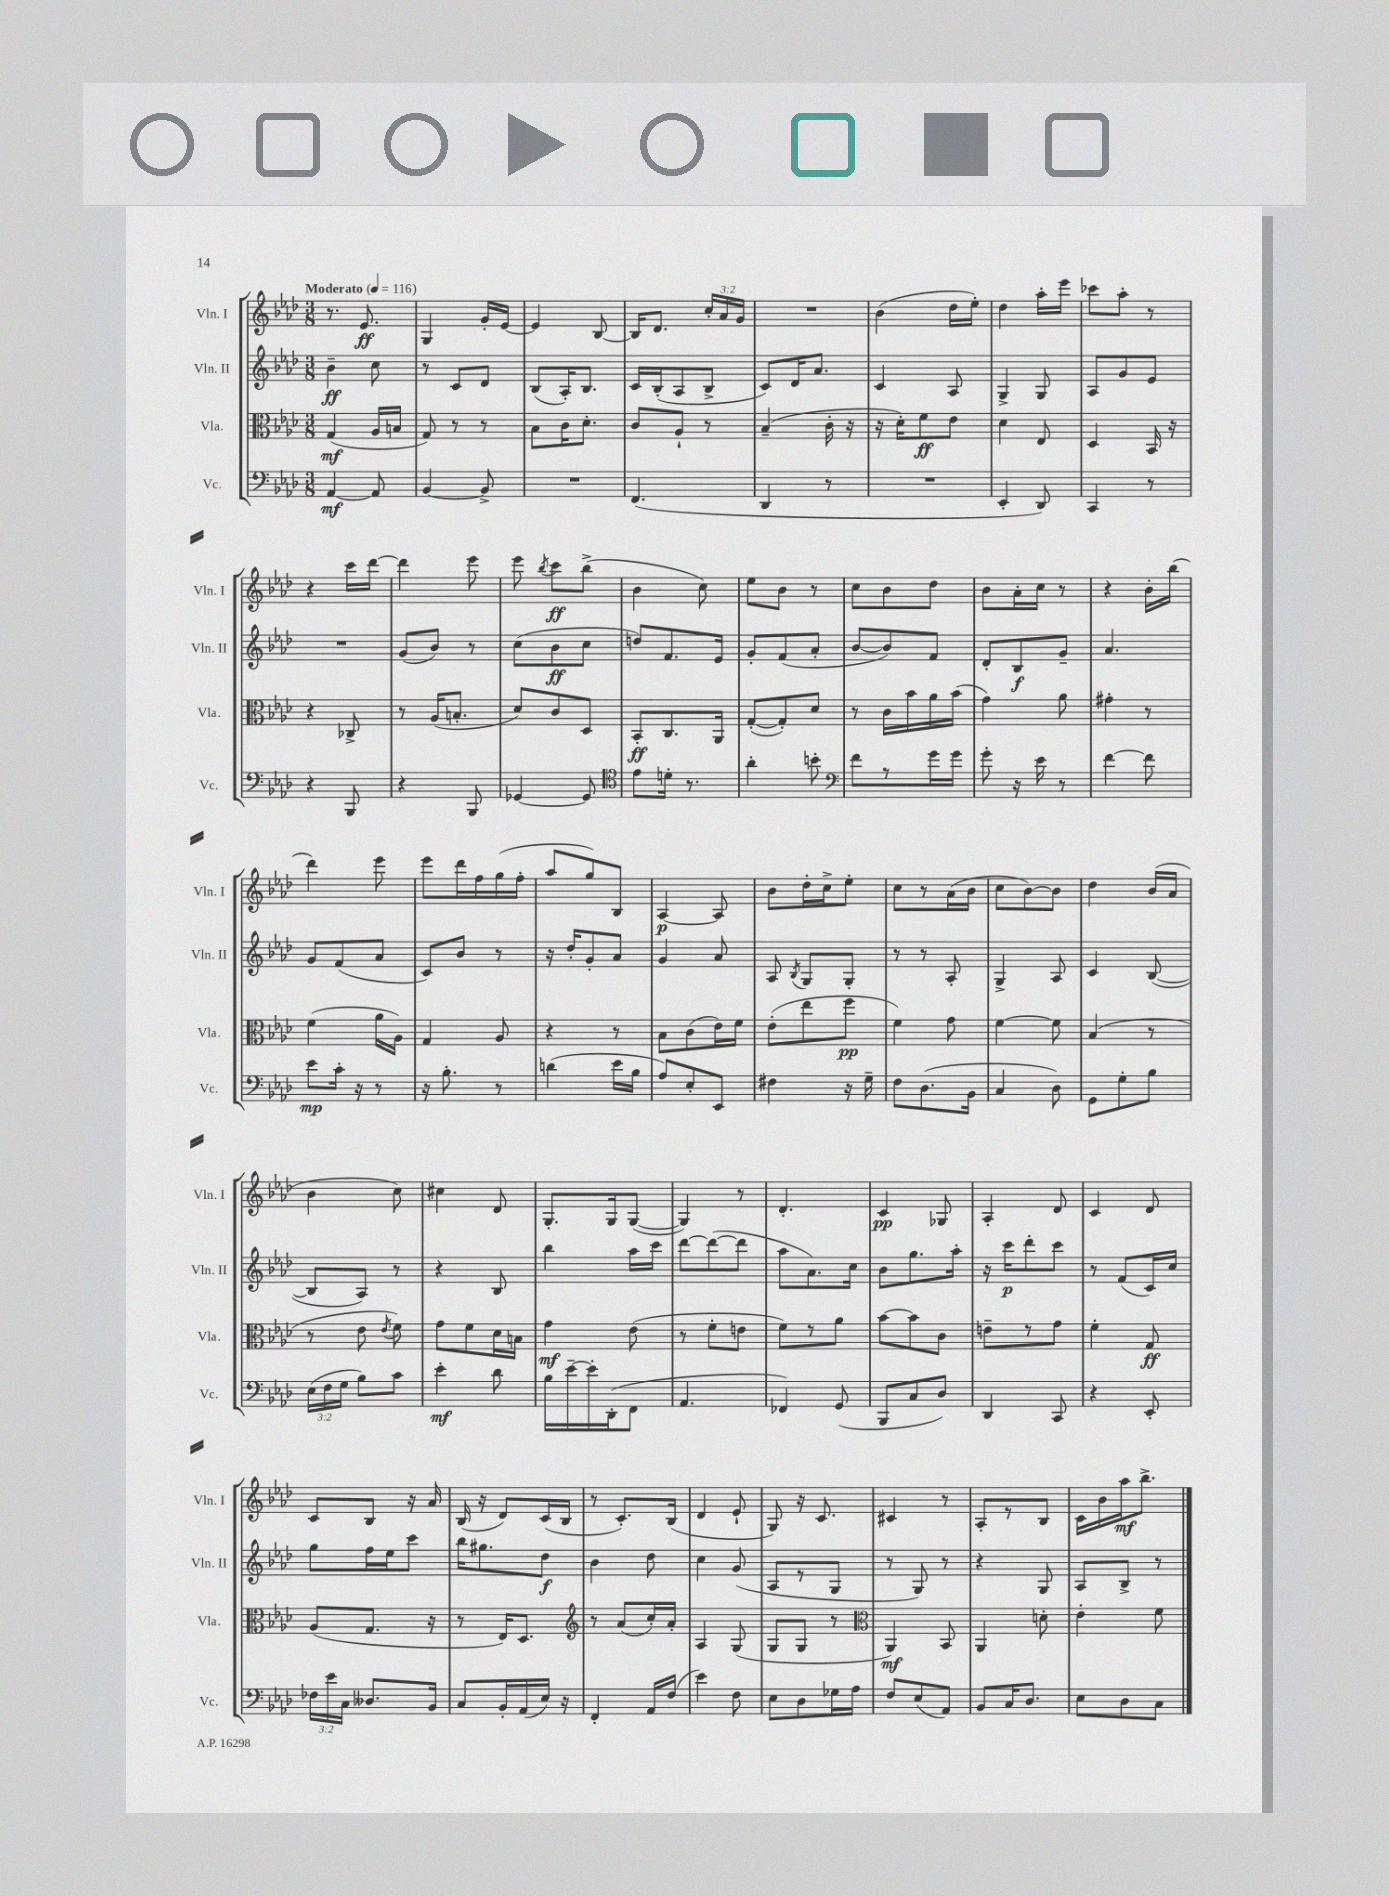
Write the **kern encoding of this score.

**kern	**kern	**kern	**kern
*staff4	*staff3	*staff2	*staff1
*clefF4	*clefC3	*clefG2	*clefG2
*k[b-e-a-d-]	*k[b-e-a-d-]	*k[b-e-a-d-]	*k[b-e-a-d-]
*M3/8	*M3/8	*M3/8	*M3/8
*MM116	*MM116	*MM116	*MM116
[4AA-	(4G	4b-~	8.r
.	.	.	8.e-
8AA-]	16A-	8cc	.
.	16B	.	.
=	=	=	=
[4BB-	8G)	8r	4G
.	8r	8c	.
8BB-^]	8r	8d-	16g'
.	.	.	[16e-
=	=	=	=
4.r	8B-	(8B-	4e-]
.	16c	16A-')	.
.	8.d-'	8.B-	.
.	.	.	[8B-
=	=	=	=
(4.FF	8c	16c	16B-]
.	.	(16B-'	8.d-
.	8A-`	8A-	.
.	8r	8B-^	24cc'
.	.	.	24a-
.	.	.	24g
=	=	=	=
4DD-	(4B-~	8c)	4.r
.	.	16d-	.
.	.	8.a-	.
8r	16c'	.	.
.	16r	.	.
=	=	=	=
4.r	16r	4c	(4b-
.	16d-')	.	.
.	8f	.	.
.	8e-	8A-	16dd-
.	.	.	16ee-')
=	=	=	=
4EE-'	4d-	4G^	4dd-
8DD-)	8E-	8G	16aa-'
.	.	.	16eee-
=	=	=	=
4CC	4D-	8A-	8ccc-
.	.	8g	8aa-'
8r	16BB-	8e-	8r
.	16r	.	.
=	=	=	=
4r	4r	4.r	4r
8BBB-	8C-^	.	16ccc
.	.	.	[16ddd-
=	=	=	=
4r	8r	(8g	4ddd-]
.	(16A-	8b-)	.
.	8.B'	.	.
8BBB-	.	8r	8eee-
=	=	=	=
[4GG-	8d-)	(8cc	8eee-
.	.	.	8qbb-
.	8c	8b-	8ccc
8GG-]	8D-	8cc	(8bb-^
=	=	=	=
*clefC4	*	*	*
8e-	8BB-'	8dd)	4b-
16d'	8.C	8.f	.
8.r	.	.	.
.	.	.	8cc)
.	16AA-	16e-	.
=	=	=	=
4a-'	([8G'	8g'	8ee-
.	8G'])	(8f	8b-
8b'	8d-	8a-'	8r
=	=	=	=
*clefF4	*	*	*
8f	8r	[8b-	8cc
8r	16c	8b-])	8b-
.	16b-	.	.
16g	16a-	8f	8dd-
16g	(16b-	.	.
=	=	=	=
8g'	4g)	8d-'	8b-
16r	.	8B-	16a-'
16e-	.	.	16cc
8r	8a-	8g~	8r
=	=	=	=
[4f	4g#'	4.a-	4r
8f]	8r	.	16b-'
.	.	.	(16bb-
=	=	=	=
8e-	(4f	8g	4ddd-)
16c'	.	(8f	.
16r	.	.	.
8r	16a-	8a-	8eee-
.	16A-)	.	.
=	=	=	=
16r	4G	8c)	8eee-
8.B-'	.	.	.
.	.	8b-	16ddd-
.	.	.	16ff
8r	8A-	8r	(16gg
.	.	.	16ff'
=	=	=	=
(4d	4r	16r	8aa-
.	.	16dd-'	.
.	.	8g'	8gg)
16e-	8r	8a-	8B-
16B-	.	.	.
=	=	=	=
8A-)	8B-	4g	[4A-
8E-'	(8c	.	.
8EE-	16e-)	8a-	8A-]
.	16f	.	.
=	=	=	=
4F#	(8e-'	8A-	8b-
.	.	8qB-	.
.	8ee-	8G	16dd-'
.	.	.	16cc^
16r	8ff	8G'	8ee-'
16G~	.	.	.
=	=	=	=
8F	4f)	8r	8cc
(8.D-	.	8r	8r
.	8g	8A-'	(16a-
16BB-	.	.	16b-
=	=	=	=
4C	[4f	4G^	8cc
.	.	.	[8b-)
8D-)	8f]	8A-	8b-]
=	=	=	=
8GG	(4B-	4c	4dd-
8G'	.	.	.
8B-	8r	([8B-	(16b-
.	.	.	16a-
=	=	=	=
(24E-	8r	8B-]	4b-
24F	.	.	.
24G	.	.	.
8B-)	8e-	8A-)	.
.	8qe-	.	.
8c	8f)	8r	8cc)
=	=	=	=
4e-'	8g	4r	4cc#
.	8f	.	.
8d-	16d-	8B-	8d-
.	16B	.	.
=	=	=	=
16B-	4g	4bb-	8.G'
[16e-~	.	.	.
16e-']	.	.	.
(16DD-'	.	.	16G
8FF	(8e-	16aa-	([8G
.	.	16ccc	.
=	=	=	=
4.AA-	8r	[8ddd-	4G])
.	8f'	(8ddd-_	.
.	8e	8ddd-]	8r
=	=	=	=
4FF-)	8f)	8aa-	4.d-'
.	8r	8.a-)	.
(8GG	8a-	.	.
.	.	16cc	.
=	=	=	=
8BBB-	[8b-	8b-	4c
8C	8b-]	8.gg	.
8D-)	8c	.	8G-
.	.	16aa-'	.
=	=	=	=
4DD-	8e~	16r	4A-'
.	.	16ccc	.
.	8r	8ddd-'	.
8CC	8g	8ccc	8d-
=	=	=	=
4r	4f'	8r	4c
.	.	(8f	.
8EE-'	8G	16c)	8d-
.	.	16cc	.
=	=	=	=
24F-	(8A-	8gg	8c
24e-	.	.	.
24C	.	.	.
8.D--	8.G	16ff	8B-
.	.	16ee-	.
.	.	8ccc	16r
16BB-	16r	.	16a-
=	=	=	=
8C	8r	16bb-	(16B-
.	.	8.gg#	16r
16BB-'	16E-)	.	8d-)
(16AA-	8.D-	.	.
16E-)	.	8dd-	(16c
16r	.	.	16B-
=	=	=	=
*	*clefG2	*	*
4FF'	8r	4b-	8r
.	(8a-	.	8.c')
16AA-	16cc')	8dd-	.
(16F	16a-'	.	(16B-
=	=	=	=
4e-)	4A-	4cc	4d-
8F	(8G	(8g	8e-`
=	=	=	=
8E-	8G	8A-	8G)
8D-	8G	8r	16r
.	.	.	8.c
16G-	8r	8G	.
16A-	.	.	.
=	=	=	=
*	*clefC3	*	*
8F	4AA-)	8r	4c#
(8E-	.	8G)	.
8AA-)	8BB-	8r	8r
=	=	=	=
8BB-	4AA-	4r	8A-'
16C	.	.	8r
8.D-	.	.	.
.	8d'	8G	8B-
=	=	=	=
8E-	4e-'	8A-	16c
.	.	.	16b-
8D-	.	8B-^	16aa-
.	.	.	8.bb-^
8C	8f	8r	.
==	==	==	==
*-	*-	*-	*-
